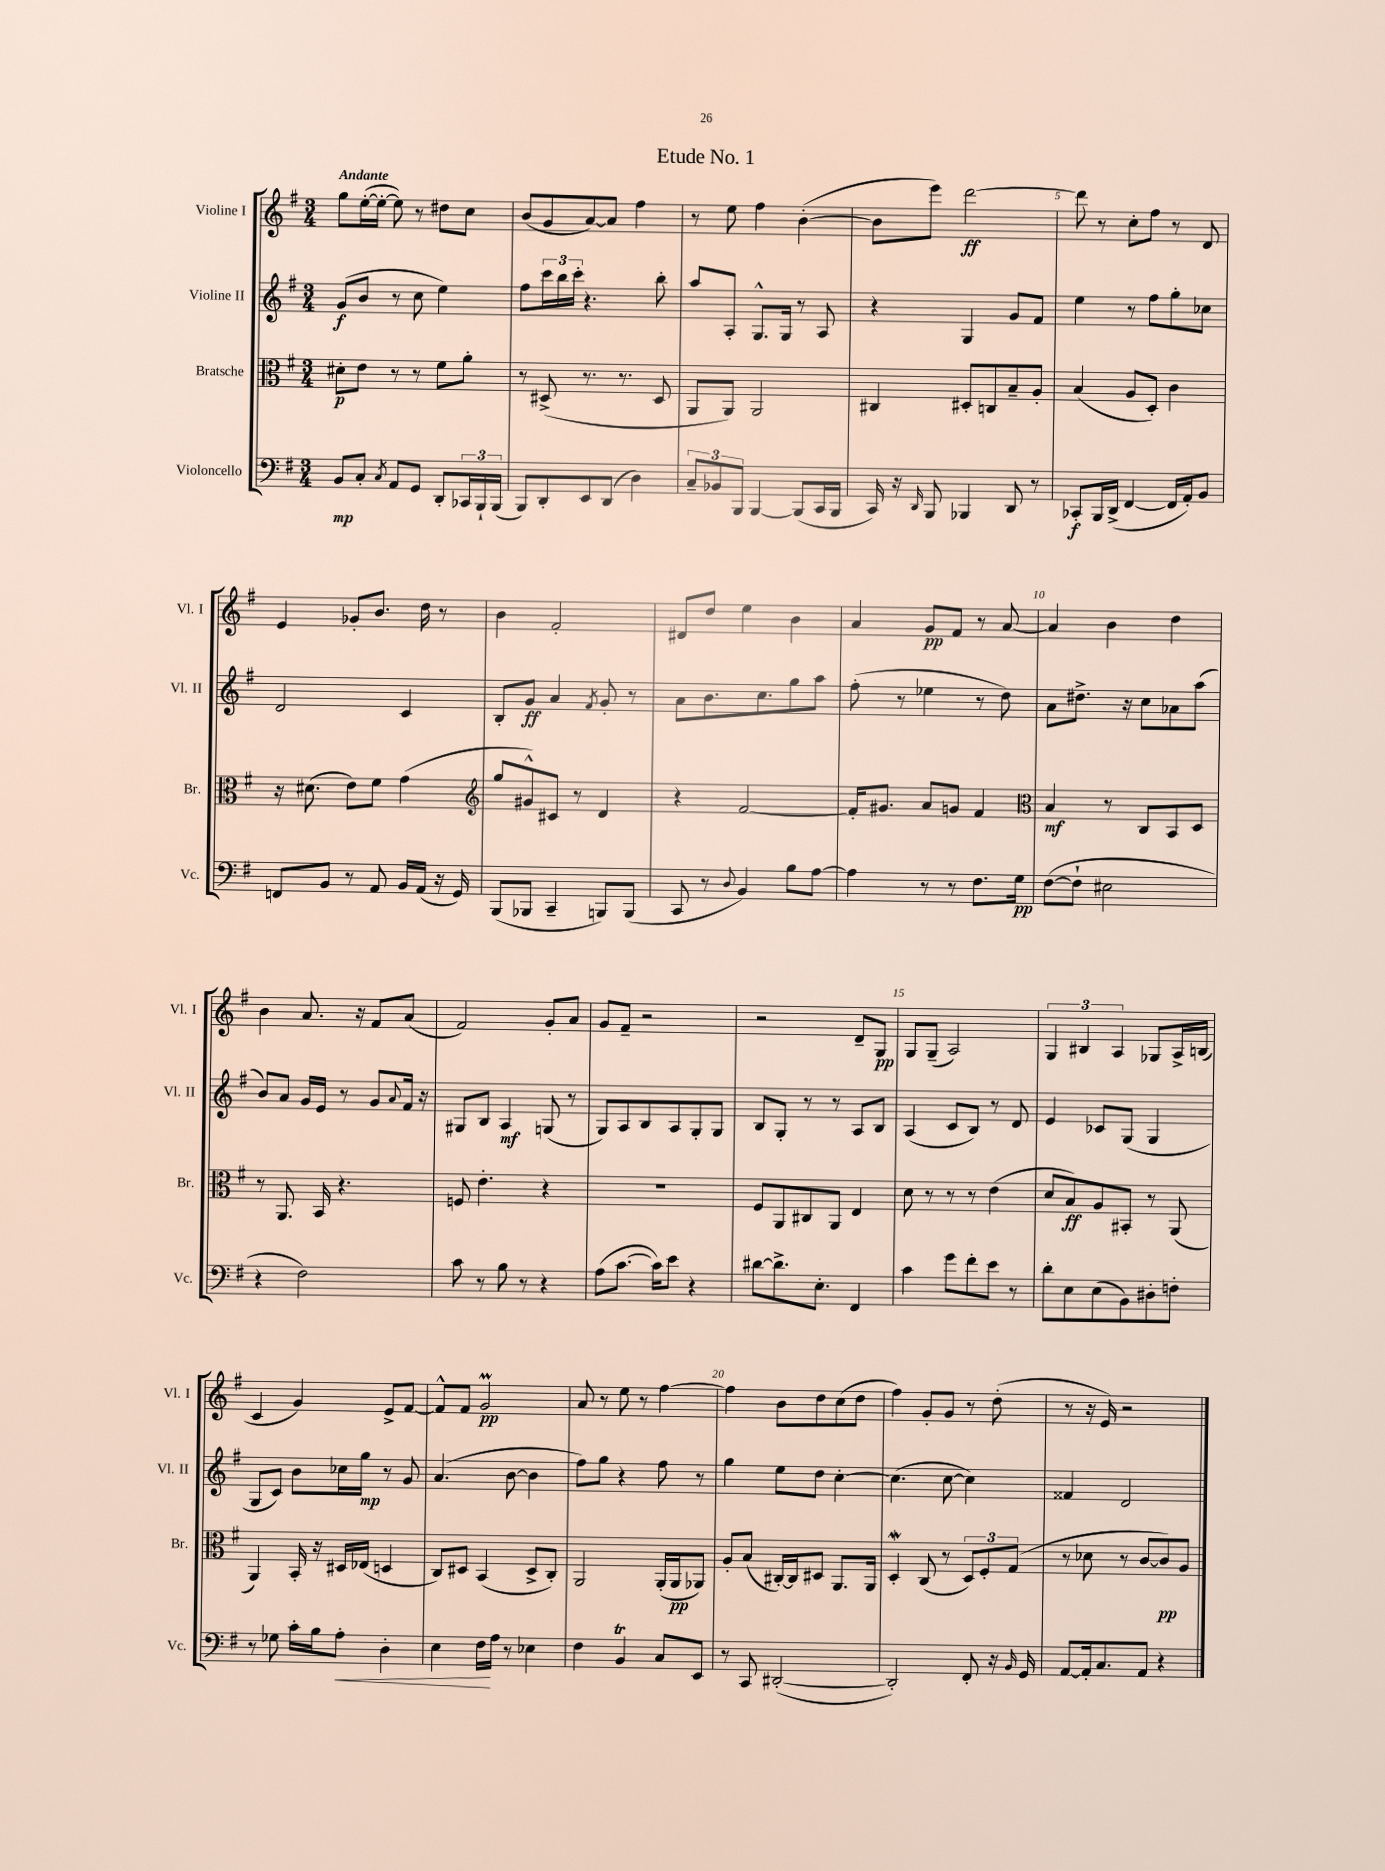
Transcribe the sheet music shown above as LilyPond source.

\header { title = "Etude No. 1" }
<<
\new StaffGroup <<
\new Staff = "s0" \with { instrumentName = "Violine I" shortInstrumentName = "Vl. I" } {
    \clef treble \key g \major \numericTimeSignature \time 3/4 \tempo "Andante"
    g''8 e''16~-.( e''16~-. e''8) r8 dis''8 c''8 |
    b'8( g'8 a'8~) a'8 fis''4 |
    r8 e''8 fis''4 b'4~-.( |
    b'8 e'''8) d'''2~\ff |
    d'''8 r8 c''8-. fis''8 r8 d'8 |
    e'4 ges'8-. b'8. d''16 r8 |
    b'4 fis'2-. |
    dis'8 d''8 e''4 b'4 |
    a'4 g'8\pp fis'8 r8 a'8~ |
    a'4 b'4 d''4 |
    b'4 a'8. r16 fis'8 a'8( |
    fis'2) g'8-. a'8 |
    g'8 fis'8-- r2 |
    r2 d'8-- g8\pp |
    g8 g8--( a2) |
    \tuplet 3/2 { g4 bis4 a4 } ges8 a16-> b16( |
    c'4 g'4) e'8-> fis'8~ |
    fis'8-^ fis'8 g'2\prall\pp |
    a'8 r8 e''8 r8 fis''4~ |
    fis''4 b'8 d''8 c''8( d''8 |
    fis''4) g'8-. g'8 r8 d''8-.( |
    r8 r16 e'16) r2 \bar "|." |
}
\new Staff = "s1" \with { instrumentName = "Violine II" shortInstrumentName = "Vl. II" } {
    \clef treble \key g \major \numericTimeSignature \time 3/4
    g'8\f( b'8 r8 c''8 e''4) |
    fis''8 \tuplet 3/2 { c'''16 b''16 c'''16-. } r4. b''8-. |
    a''8 a8-. g8.-^ g16 r8 a8 |
    r4 g4 g'8 fis'8 |
    e''4 r8 fis''8 g''8-. ces''8 |
    d'2 c'4 |
    b8-. g'8\ff a'4 \acciaccatura { fis'8 } g'8-. r8 |
    a'8 b'8. c''8. g''8 a''8 |
    fis''8-.( r8 ees''4 r8 d''8) |
    a'8 dis''8.-> r16 c''8 aes'8 a''8( |
    b'8) a'8 g'16 e'16 r8 g'8 \appoggiatura { a'8 } fis'16 r16 |
    gis8 b8 a4\mf g8( r8 |
    g8) a8 b8 a8 g8-. g8 |
    b8 g8-. r8 r8 a8 b8 |
    a4( c'8 b8) r8 d'8 |
    e'4 ces'8 g8( g4 |
    g8 c'8) b'8 ces''16 g''16\mp r8 g'8 |
    a'4.( b'8~ b'4 |
    fis''8) g''8 r4 fis''8 r8 |
    g''4 e''8 d''8 c''4~-. |
    c''4.( c''8~ c''4) |
    fisis'4 d'2 \bar "|." |
}
\new Staff = "s2" \with { instrumentName = "Bratsche" shortInstrumentName = "Br." } {
    \clef alto \key g \major \numericTimeSignature \time 3/4
    dis'8-.\p e'8 r8 r8 fis'8 a'8-. |
    r8 dis8->( r8. r8. dis8 |
    a,8 a,8) a,2 |
    cis4 dis8-. c8 b8-- a8-. |
    b4( a8 d8-.) c'4 |
    r16 dis'8.( e'8) fis'8 g'4( |
    \clef treble g''8 gis'8-^) cis'8 r8 d'4 |
    r4 fis'2~ |
    fis'16-. gis'8. a'8 g'8 fis'4 |
    \clef alto b4\mf r8 c8 b,8 d8 |
    r8 a,8. b,16 r4. |
    f8 e'4.-. r4 |
    R2. |
    fis8 a,8 cis8 a,8 e4 |
    d'8 r8 r8 r8 e'4( |
    d'8 b8\ff) a8 bis,8-. r8 a,8( |
    a,4) b,16-. r16 dis16 ees16( d4 |
    c8) dis8 b,4( dis8-> c8-.) |
    a,2 a,16-.( a,16\pp aes,8) |
    a8-. b8( cis16~-.) cis16 dis8 a,8. a,16 |
    d4-.\mordent c8( r8 \tuplet 3/2 { d8) fis8-. g8( } |
    r8 des'8 r8 c'8~ c'8\pp) a8 \bar "|." |
}
\new Staff = "s3" \with { instrumentName = "Violoncello" shortInstrumentName = "Vc." } {
    \clef bass \key g \major \numericTimeSignature \time 3/4
    b,8\mp c8-. \acciaccatura { c8 } a,8 g,8 d,8-. \tuplet 3/2 { ces,16 b,,16-! b,,16( } |
    b,,8) d,8-. e,8 d,8( d4) |
    \tuplet 3/2 { c8-- bes,8 b,,8 } b,,4~ b,,8( c,16 b,,16 |
    c,16) r16 \grace { d,16 } b,,8 bes,,4 d,8 r8 |
    ces,8-.\f b,,16 d,16->( fis,4~ fis,16 a,16-.) b,8 |
    f,8 b,8 r8 a,8 b,16 a,16( r16 g,16) |
    b,,8( bes,,8 c,4-- b,,8) b,,8( |
    c,8 r8 \appoggiatura { d8 } b,4) b8 a8~ |
    a4 r8 r8 fis8. g16\pp |
    fis8~( fis8-! eis2 |
    r4 fis2) |
    c'8 r8 b8 r8 r4 |
    a8( c'8.~ c'16) e'8 r4 |
    dis'8~ dis'8.-> e8.-. fis,4 |
    c'4 g'8 fis'8-. e'8 r8 |
    d'8-. e8 e8( b,8) dis8-. f8-. |
    r8 ges8 c'16-. b16 a8-.\< d4-. |
    e4 fis16\! a16 r8 ees4 |
    fis4 b,4\trill c8 e,8 |
    r8 c,8 dis,2~-.( |
    dis,2-.) fis,8-. r16 \grace { b,16 } g,16 |
    a,8~ a,16-. c8. a,8 r4 \bar "|." |
}
>>
>>
\layout { \context { \Score \override BarNumber.break-visibility = ##(#f #t #t) barNumberVisibility = #(every-nth-bar-number-visible 5) } }
